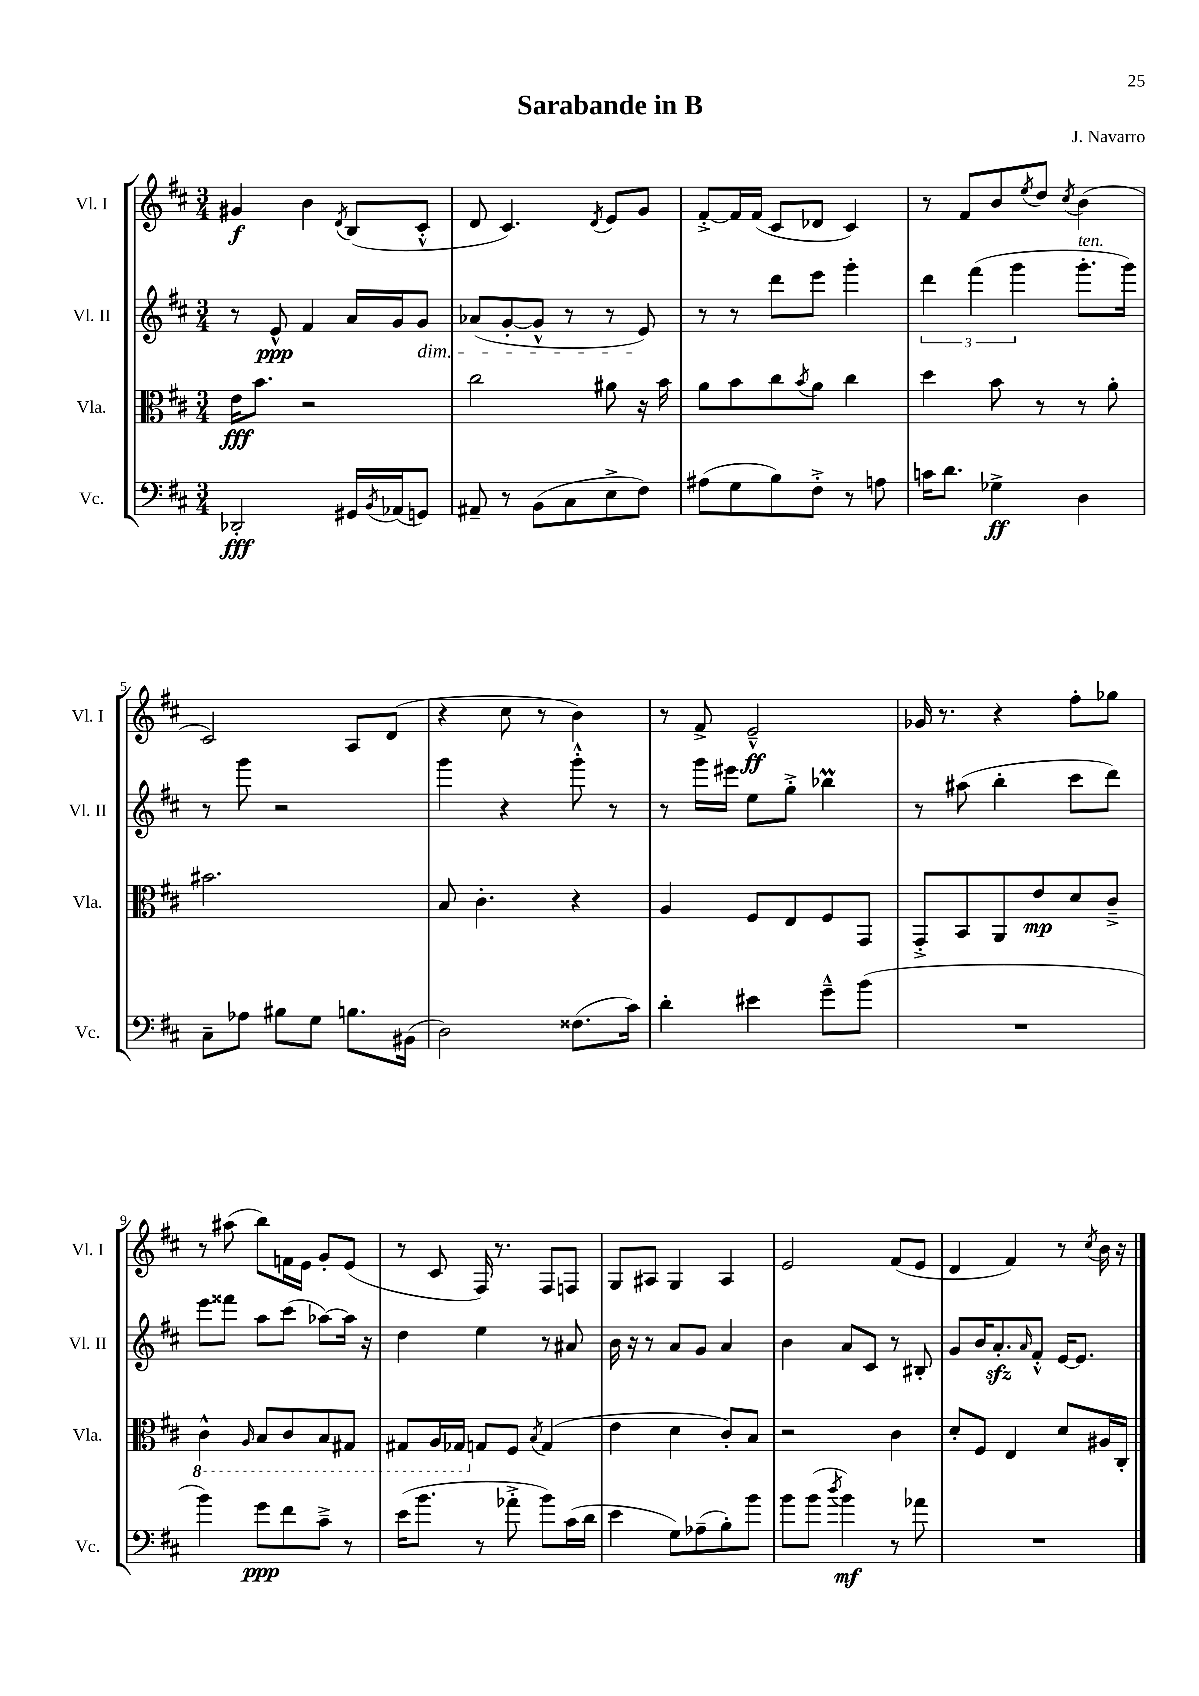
\header { title = "Sarabande in B" composer = "J. Navarro" }
<<
\new StaffGroup <<
\new Staff = "s0" \with { instrumentName = "Vl. I" shortInstrumentName = "Vl. I" } {
    \clef treble \key d \major \numericTimeSignature \time 3/4
    gis'4\f b'4 \acciaccatura { d'8 } b8( cis'8-.-^ |
    d'8 cis'4.) \acciaccatura { d'8 } e'8 g'8 |
    fis'8~-.-> fis'16 fis'16( cis'8 des'8 cis'4) |
    r8 fis'8 b'8 \acciaccatura { e''8 } d''8 \acciaccatura { cis''8 } b'4( |
    cis'2) a8 d'8( |
    r4 cis''8 r8 b'4) |
    r8 fis'8-> e'2---^\ff |
    ges'16 r8. r4 fis''8-. ges''8 |
    r8 ais''8( b''8) f'16 e'16 g'8-. e'8( |
    r8 cis'8 fis16) r8. fis8 f8 |
    g8 ais8 g4 ais4 |
    e'2 fis'8( e'8 |
    d'4 fis'4) r8 \acciaccatura { cis''8 } b'16 r16 \bar "|." |
}
\new Staff = "s1" \with { instrumentName = "Vl. II" shortInstrumentName = "Vl. II" } {
    \clef treble \key d \major \numericTimeSignature \time 3/4
    r8 e'8-^\ppp fis'4 a'16 g'16 g'8\dim |
    aes'8( g'8~-. g'8-^ r8 r8 e'8\!) |
    r8 r8 d'''8 e'''8 g'''4-. |
    \tuplet 3/2 { d'''4 fis'''4( g'''4 } g'''8.-.^\markup { \italic "ten." } g'''16) |
    r8 g'''8 r2 |
    g'''4 r4 g'''8-.-^ r8 |
    r8 g'''16 eis'''16 e''8 g''8-.-> bes''4\prall |
    r8 ais''8( b''4-. cis'''8 d'''8) |
    e'''8 fisis'''8 a''8 cis'''8( aes''8~) aes''16 r16 |
    d''4 e''4 r8 ais'8 |
    b'16 r16 r8 a'8 g'8 a'4 |
    b'4 a'8 cis'8 r8 bis8-. |
    g'8 b'16 a'8.-.\sfz \grace { a'16 } fis'8-.-^ e'16~ e'8. \bar "|." |
}
\new Staff = "s2" \with { instrumentName = "Vla." shortInstrumentName = "Vla." } {
    \clef alto \key d \major \numericTimeSignature \time 3/4
    e'16\fff b'8. r2 |
    cis''2 ais'8 r16 b'16 |
    a'8 b'8 cis''8 \acciaccatura { b'8 } a'8 cis''4 |
    d''4 b'8 r8 r8 a'8-. |
    bis'2. |
    b8 cis'4.-. r4 |
    a4 fis8 e8 fis8 g,8 |
    g,8-.-> b,8 a,8 e'8\mp d'8 cis'8---> |
    \ottava #-1 cis4-^ \grace { a,16 } b,8 cis8 b,8 gis,8 |
    gis,8 a,16 ges,16 \ottava #0 g!8 fis8 \acciaccatura { b8 } g4( |
    e'4 d'4 cis'8-.) b8 |
    r2 cis'4 |
    d'8-. fis8 e4 d'8 ais16 cis16-. \bar "|." |
}
\new Staff = "s3" \with { instrumentName = "Vc." shortInstrumentName = "Vc." } {
    \clef bass \key d \major \numericTimeSignature \time 3/4
    des,2-.\fff gis,16 \acciaccatura { b,8 } aes,16( g,8) |
    ais,8-- r8 b,8( cis8 e8-> fis8) |
    ais8( g8 b8) fis8-.-> r8 a8 |
    c'16 d'8. ges4->\ff d4 |
    cis8-- aes8 bis8 g8 b8. bis,16( |
    d2) fisis8.( cis'16) |
    d'4-. eis'4 g'8---^ b'8( |
    R2. |
    b'4) g'8\ppp fis'8 cis'8---> r8 |
    e'16( b'8. r8 aes'8-.-> b'8) cis'16( d'16 |
    e'4 g8) aes8--( b8-.) b'8 |
    b'8 b'8( \acciaccatura { d''8 } b'4\mf) r8 aes'8 |
    R2. \bar "|." |
}
>>
>>
